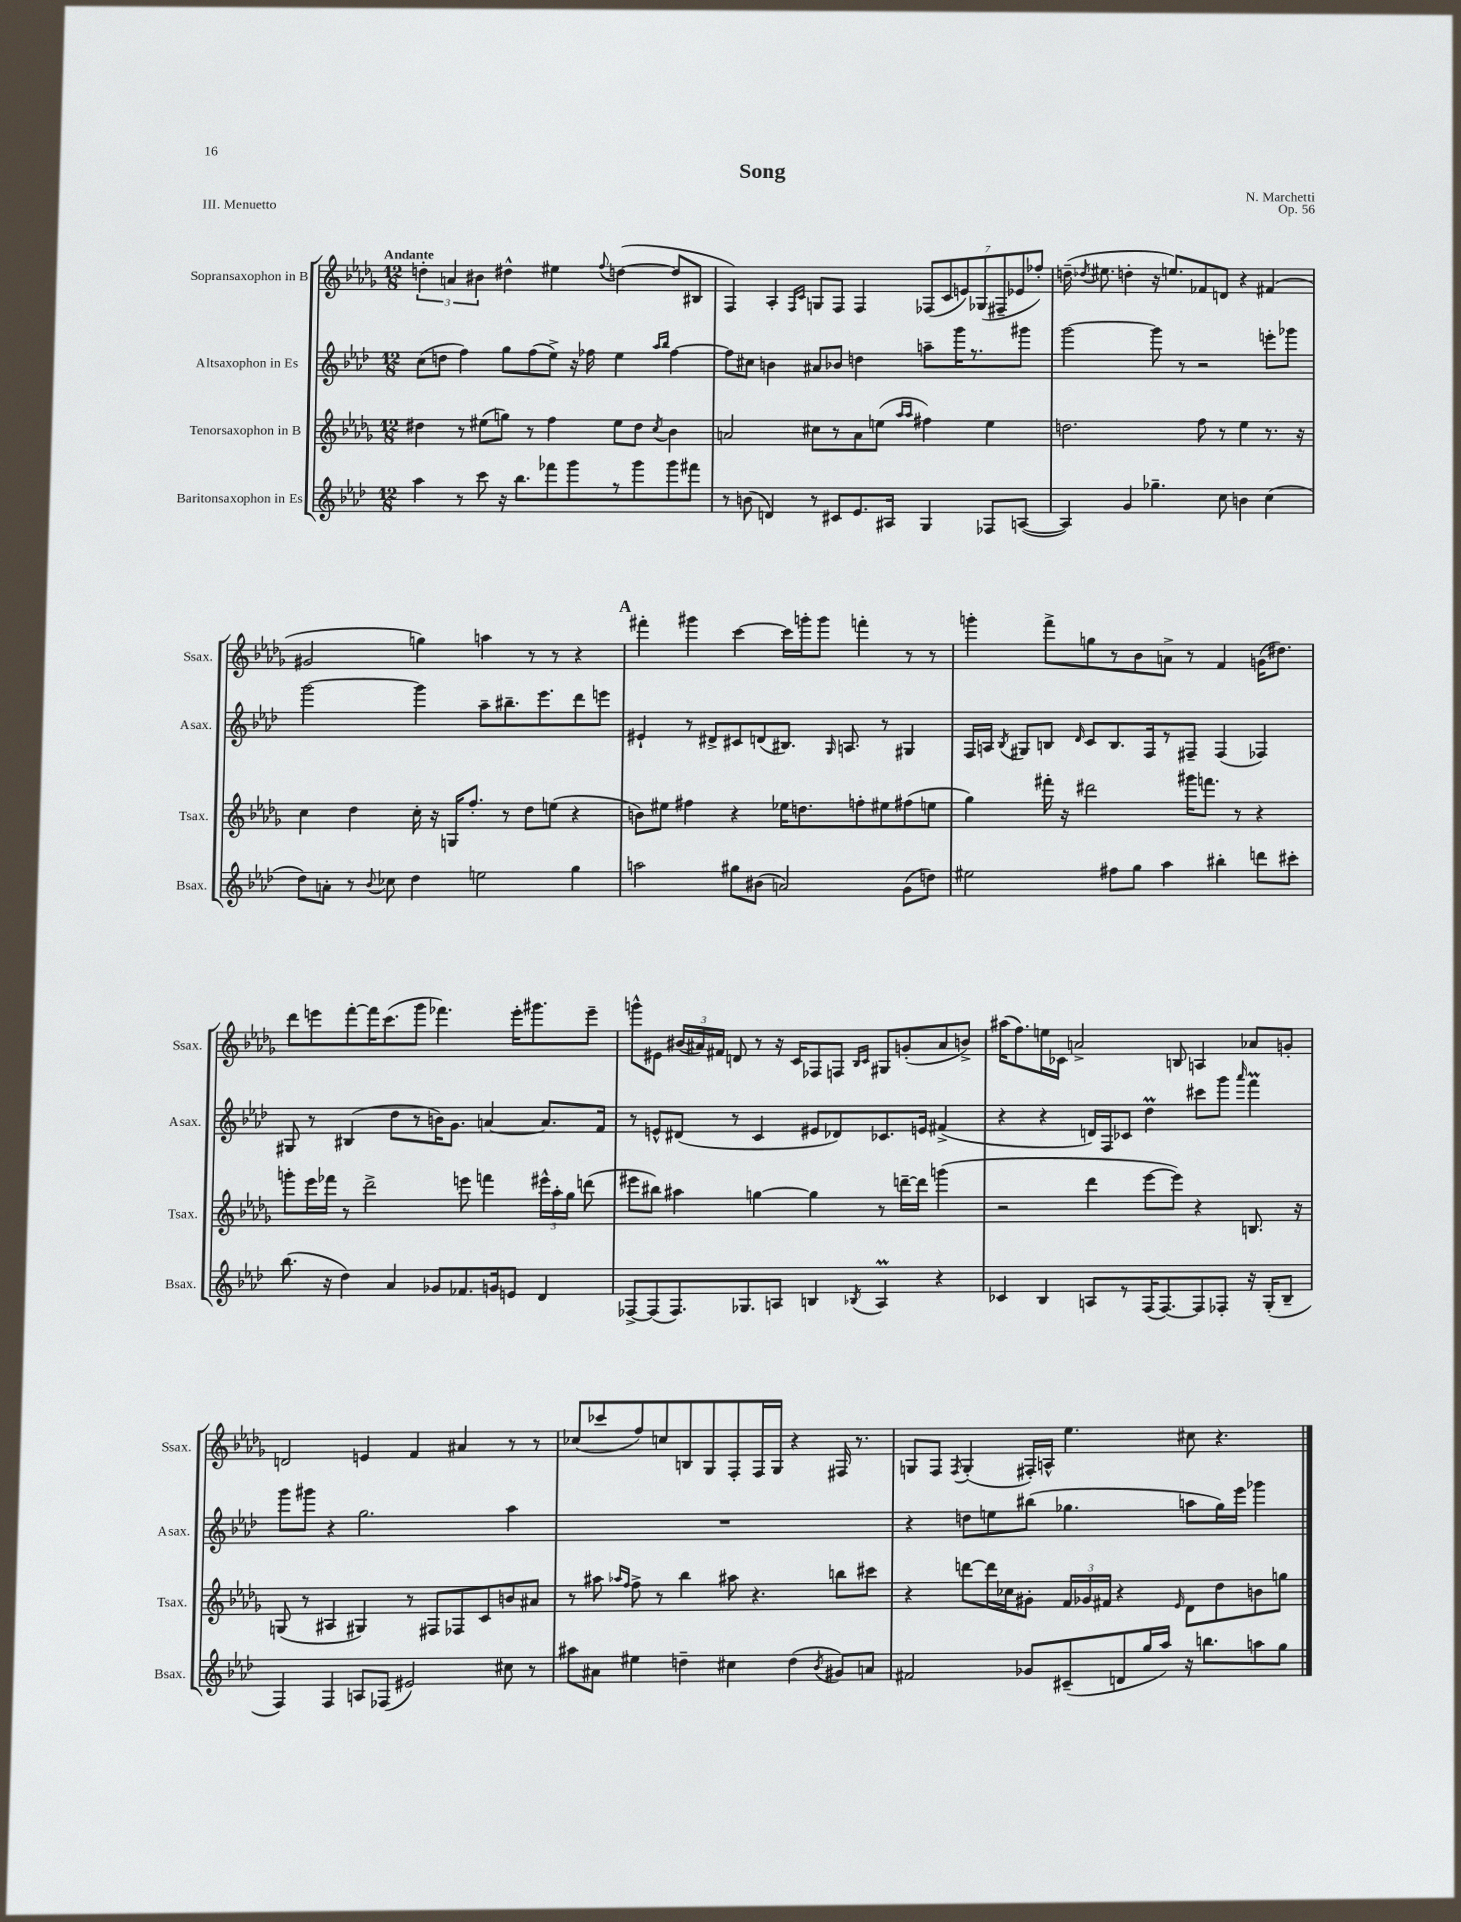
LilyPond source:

\header { title = "Song" composer = "N. Marchetti" opus = "Op. 56" piece = "III. Menuetto" }
<<
\new StaffGroup <<
\new Staff = "s0" \with { instrumentName = "Sopransaxophon in B" shortInstrumentName = "Ssax." } {
    \clef treble \key des \major \numericTimeSignature \time 12/8 \tempo "Andante"
    \autoBeamOff \tuplet 3/2 { d''4-. a'4 bis'4 } dis''4-^ eis''4 \appoggiatura { f''8 } d''4~( d''8[ bis8] |
    f4) aes4-. \grace { f16[ c'16] } g8[ f8] f4 \tuplet 7/4 { fes8[( c'8 e'8) ges8( fis8-- ees'8 fes''8]-.) } |
    d''16--( \acciaccatura { des''8 } eis''8. d''4-. r16 e''8.[) fes'8 d'8] r4 fis'4( |
    gis'2 g''4) a''4 r8 r8 r4 |
    \mark \markup { \bold "A" } fis'''4-. gis'''4 c'''4~ c'''16[ g'''16-. g'''8] f'''4-. r8 r8 |
    g'''4-. f'''8[-> g''8 r8 bes'8 a'8]-> r8 f'4 g'16[( dis''8.]) |
    des'''8[ e'''8 f'''8~-. f'''16 c'''8.( ges'''8] fes'''4.) e'''16[-. gis'''8. e'''8]-- |
    g'''8[-^ eis'8] \tuplet 3/2 { bis'16[( ais'16) fis'16] } d'8 r8 r16 c'16[ fes8 f8] \grace { bes16[ c'16] } gis8[ g'8-.( ais'8 b'8]->) |
    ais''16[( f''8.) e''16 ces'16] a'2-> b8 a4 aes'8[ g'8]-. |
    d'2 e'4 f'4 ais'4 r8 r8 |
    ces''8[( ces'''8 f''8) c''8 b8 ges8 f8-. f16 ges16] r4 fis16 r8. |
    g8[ f8] \acciaccatura { f8 } g4-.( fis16[-.) a16]-^ ees''4. cis''8 r4. \bar "|." |
}
\new Staff = "s1" \with { instrumentName = "Altsaxophon in Es" shortInstrumentName = "Asax." } {
    \clef treble \key aes \major \numericTimeSignature \time 12/8
    \autoBeamOff c''8[( d''8] f''4) g''8[ f''8( ees''8]->) r16 fes''16 ees''4 \grace { aes''16[ bes''16] } fes''4~ |
    fes''8[ cis''8] b'4 ais'8[ bes'8] d''4 a''8[-- g'''16 r8. gis'''8] |
    g'''2~ g'''8 r8 r2 e'''8[-. ges'''8] |
    g'''2~ g'''4 aes''8[-- bis''8.-- ees'''8. des'''8 e'''8] |
    \mark \markup { \bold "A" } eis'4-! r8 dis'8[-> cis'8 d'8( bis8.]) \grace { g16 } a8. r8 gis4 |
    f16[ a16] \acciaccatura { bes8 } gis8[ b8] \grace { des'16 } c'8[ b8. f16 r8 fis8]-- fis4( fes4) |
    gis8 r8 bis4( des''8[ r8 b'16) g'8.] a'4~ a'8.[ f'16] |
    r8 e'8[-^ dis'8]( r8 c'4 eis'8[ des'8) ces'8. e'16] fis'4->( |
    r4 r4 d'16[) f16 ces'8] des''4\prall cis'''8[ g'''8] \grace { aes'''16 } f'''4\prall |
    g'''8[ gis'''8] r4 g''2. aes''4 |
    R1. |
    r4 d''8[ e''8 bis''8]( ges''4. a''8[ ges''16) ees'''16] ges'''4 \bar "|." |
}
\new Staff = "s2" \with { instrumentName = "Tenorsaxophon in B" shortInstrumentName = "Tsax." } {
    \clef treble \key des \major \numericTimeSignature \time 12/8
    \autoBeamOff dis''4 r8 eis''8[( g''8]) r8 f''4 eis''8[ dis''8] \acciaccatura { c''8 } bes'4 |
    a'2 cis''8[ r8 a'8 e''8]( \grace { aes''16[ aes''16] } fis''4) e''4 |
    d''2. f''8 r8 ees''4 r8. r16 |
    c''4 des''4 c''16-. r16 g16[ f''8.]-. r8 des''8[ e''8]( r4 |
    \mark \markup { \bold "A" } b'8[) eis''8] fis''4 r4 ees''16[ d''8. f''8-. eis''8 fis''8( e''8] |
    ges''4) fis'''16-. r16 dis'''2 gis'''16[ f'''8.] r8 r4 |
    g'''8[-. ees'''16 fes'''16] r8 des'''2-> e'''8 f'''4 \tuplet 3/2 { eis'''16[-^ aes''16-. ges''16] } d'''8( |
    eis'''8[ bis''8]) ais''4 g''4~ g''4 r8 d'''16[~-- d'''16] g'''4( |
    r2 des'''4 ees'''8[~ ees'''8]) r4 b8. r16 |
    g8( r8 ais4 gis4) r8 fis8[ fes8 c'8 b'8 ais'8] |
    r8 ais''8 \grace { aes''16[ f''16] } f''8-> r8 bes''4 ais''8 r4. b''8[ cis'''8] |
    r4 d'''8[~ d'''16 ces''16 gis'8]-. \tuplet 3/2 { f'16[ ges'16 fis'16] } r4 \grace { ees'16 } des'8[ des''8 b'8 g''8] \bar "|." |
}
\new Staff = "s3" \with { instrumentName = "Baritonsaxophon in Es" shortInstrumentName = "Bsax." } {
    \clef treble \key aes \major \numericTimeSignature \time 12/8
    \autoBeamOff aes''4 r8 c'''8 r16 bes''8.[ fes'''8 g'''8 r8 g'''8 g'''8 fis'''8] |
    r8 b'8( d'4) r8 cis'8[ ees'8. ais16] g4 fes8[ a8]~( |
    a4) g'4 ges''4.-- c''8 b'4 c''4( |
    des''8[) a'8]-. r8 \appoggiatura { bes'8 } ces''8 des''4 e''2 g''4 |
    \mark \markup { \bold "A" } a''2 gis''8[ bis'8]( a'2) g'8[( d''8]) |
    eis''2 fis''8[ g''8] aes''4 bis''4-. d'''8[ cis'''8]-. |
    bes''8.( r16 des''4) aes'4 ges'8[ fes'8. g'16 e'8] des'4 |
    fes8[~-> fes8( fes8.) ges8. a8] b4 \acciaccatura { bes8 } a4\prall r4 |
    ces'4 bes4 a8[ r8 f16( f8.~) f8 fes8]-. r16 g16[-.( bes8]-- |
    f4) f4 a8[ fes8]( eis'2) cis''8 r8 |
    ais''8[ ais'8] eis''4 d''4-- cis''4 d''4( \acciaccatura { bes'8 } gis'8[) a'8] |
    fis'2 ges'8[ cis'8--( d'8 g''16 aes''16]) r16 b''8.[ a''8 g''8] \bar "|." |
}
>>
>>
\layout { \context { \Score \remove "Bar_number_engraver" } }
